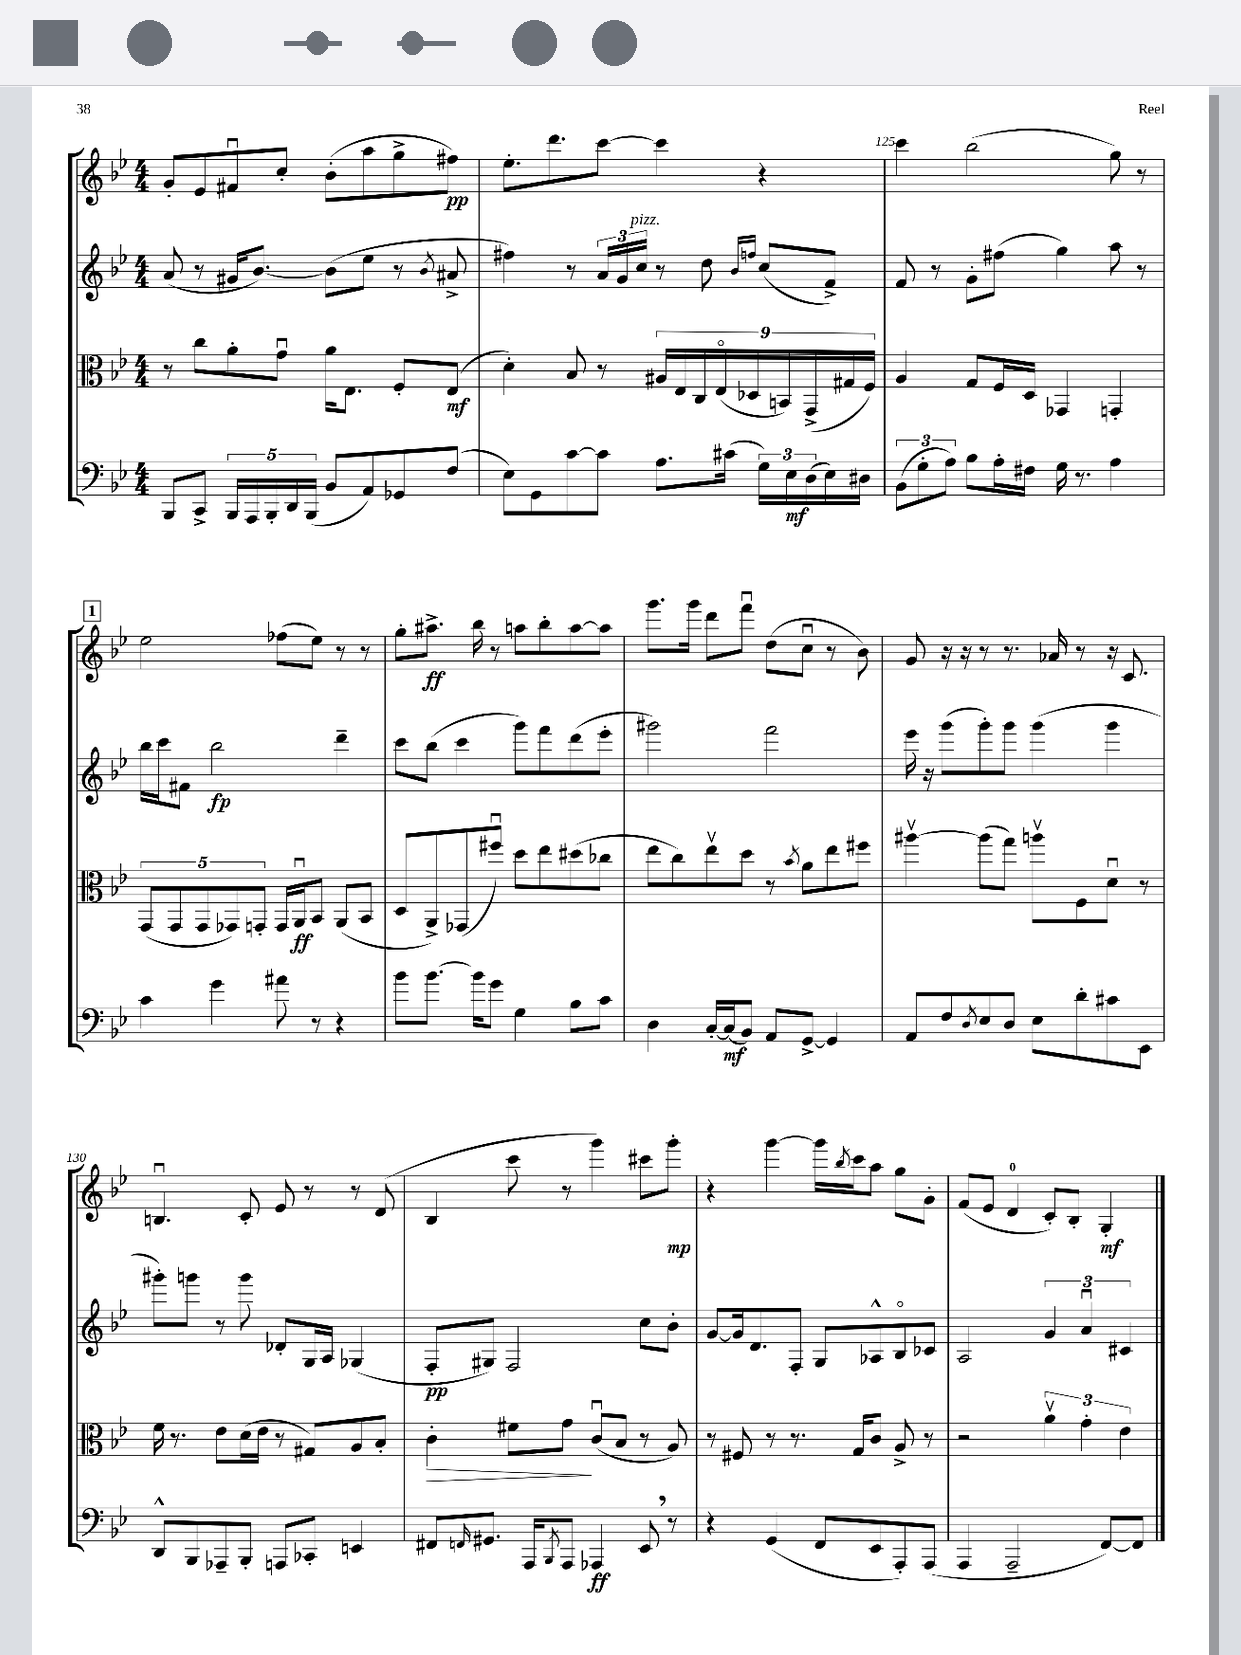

**kern	**kern	**kern	**kern
*staff4	*staff3	*staff2	*staff1
*clefF4	*clefC3	*clefG2	*clefG2
*k[b-e-]	*k[b-e-]	*k[b-e-]	*k[b-e-]
*M4/4	*M4/4	*M4/4	*M4/4
8BBB-/L	8r	(8a/	8g'/L
8CC^/J	8cc\L	8r	8e-/
20BBB-/LL	8a'\	16g#/LK	8f#u/
20AAA/	.	.	.
.	.	[8.b-/J)	.
20BBB-'/	.	.	.
.	8gu\J	.	8cc'/J
20DD/	.	.	.
(20BBB-/JJ	.	.	.
8BB-/L	16a\LK	(8b-\]L	(8b-'\L
.	8.E-\J	.	.
8AA/)	.	8ee-\J	8aa\
8GG-/	8F'/L	8r	8gg^\
.	.	8qb-/	.
(8F/J	(8E-/J	8a#^/	8ff#\J)
=	=	=	=
8E-\L)	4d'\)	4ff#\)	8.ee-'\L
8GG\	.	.	.
.	.	.	8.ddd\
[8c\	8B-/	8r	.
8c\]J	8r	24a/LL	[8ccc\J
.	.	24g/	.
.	.	24cc/JJ	.
8.A\L	18A#/LL	8r	4ccc\]
.	18E-/	.	.
.	18C/	.	.
.	.	8dd\	.
.	(18E-o/	.	.
(16c#\Jk	.	.	.
.	18D-/	.	.
.	.	16qqb-/LL	.
.	.	16qqff/JJ	.
24G\LL)	.	(8cc/L	4r
.	18BB/)	.	.
24E-\	.	.	.
(24D\	(18GG^/	.	.
16E-\)	.	8f^/J)	.
.	18G#/	.	.
16D#\JJ	.	.	.
.	18F/JJ)	.	.
=	=	=	=
(12BB-\L	4A/	8f/	4ccc\
12G'\	.	.	.
.	.	8r	.
12A\J)	.	.	.
8B-\L	8G/L	8g'\L	(2bb-\
16A'\L	16F/L	(8ff#\J	.
16F#\JJ	16D/JJ	.	.
16G\	4GG-/	4gg\)	.
8.r	.	.	.
4A\	4GG'/	8aa\	8gg\)
.	.	8r	8r
=	=	=	=
4c\	(10GG/L	16bb-\LL	2ee-\
.	.	16ccc\J	.
.	10GG/	.	.
.	.	8f#\J	.
.	10GG/	.	.
4g\	.	2bb-\	.
.	10GG-/)	.	.
.	10GG'/J	.	.
8a#\	16GG/LL	.	(8ff-\L
.	16AAu/J	.	.
8r	8BB-/J	.	8ee-\J)
4r	(8AA/L	4ddd~\	8r
.	8BB-/J	.	8r
=	=	=	=
8b-\L	8D/L	8ccc\L	8gg'\L
[8.b-\J	8AA^/)	(8bb-\J	8.aa#^\J
.	(8GG-/	4ccc\	.
16b-\]LK	.	.	16bb-\
8g\J	8ff#u/J)	.	8r
4G\	8dd\L	8ggg\L)	8aa\L
.	8ee-\	8fff\	8bb-'\
8B-\L	(8dd#\	(8ddd\	[8aa\
8c\J	8cc-\J	8eee-'\J	8aa\]J
=	=	=	=
4D\	8ee-\L	2ggg#\)	8.ggg\L
.	8cc\)	.	.
.	.	.	16ggg\Jk
[16C'/LL	8ee-v\	.	8ddd\L
(16C/]J	.	.	.
8BB-/J)	8dd\J	.	8fffu\J
8AA/L	8r	2fff\	(8dd\L
.	8qb-/	.	.
[8GG^/J	8a\L	.	8ccu\J
4GG/]	8ee-\	.	8r
.	8ff#\J	.	8b-\)
=	=	=	=
8AA/L	[4aa#v\	16eee-\	8g/
.	.	16r	.
8F/	.	(8ggg\L	16r
.	.	.	16r
8qD/	.	.	.
8E-/	(8aa#\]L	8ggg'\)	8r
8D/J	8gg\J)	8ggg\J	8.r
8E-\L	8aav\L	(4ggg\	.
.	.	.	16a-/
8d'\	8F\	.	8r
8c#\	8du\J	4ggg\	16r
.	.	.	8.c/
8EE-\J	8r	.	.
=	=	=	=
8DD^^/L	16f\	8ggg#'\L)	4.Bu/
.	8.r	.	.
8BBB-/	.	8ggg\J	.
8AAA-~/	8e-\L	8r	.
8BBB-'/J	(16d\L	8ggg\	8c'/
.	16e-\JJ	.	.
8AAA/L	8r	8d-'/L	8e-/
8CC-'/J	8G#/L)	16G/L	8r
.	.	16A/JJ	.
4EE/	8A/	(4G-/	8r
.	8B-'/J	.	(8d/
=	=	=	=
8FF#/L	4c'\	8F'/L	4B-/
16qqFF/	.	.	.
8.GG#/J	.	8G#/J)	.
.	8f#\L	2F/	8ccc\
16AAA/LK	.	.	.
8qBBB-/	.	.	.
8AAA/J	8g\J	.	8r
4AAA-/	(8cu/L	.	4ggg\)
.	8B-/J	.	.
8EE-/	8r	8cc\L	8ccc#\L
8r	8A/)	8b-'\J	8ggg'\J
=	=	=	=
4r	8r	[8g/L	4r
.	8F#/	16g/]k	.
.	.	8.d/	.
(4GG/	8r	.	[4ggg\
.	8.r	8F'/J	.
8FF/L	.	8G/L	16ggg\]LL
.	.	.	8qbb-/
.	16G/LK	.	16ccc\J
8EE-/	8c/J	8A-^^/	8aa\J
8AAA'/)	8A^/	8B-o/	8gg\L
(8AAA/J	8r	8c-/J	8g'\J
=	=	=	=
4AAA/	2r	2A/	(8f/L
.	.	.	8e-/J
2AAA~/	.	.	4d/
.	6av\	6g/	8c'/L)
.	.	.	8B-'/J
.	6g'\	6au/	.
[8FF/L)	.	.	4G'/
.	6e-\	6c#/	.
8FF/]J	.	.	.
==	==	==	==
*-	*-	*-	*-
